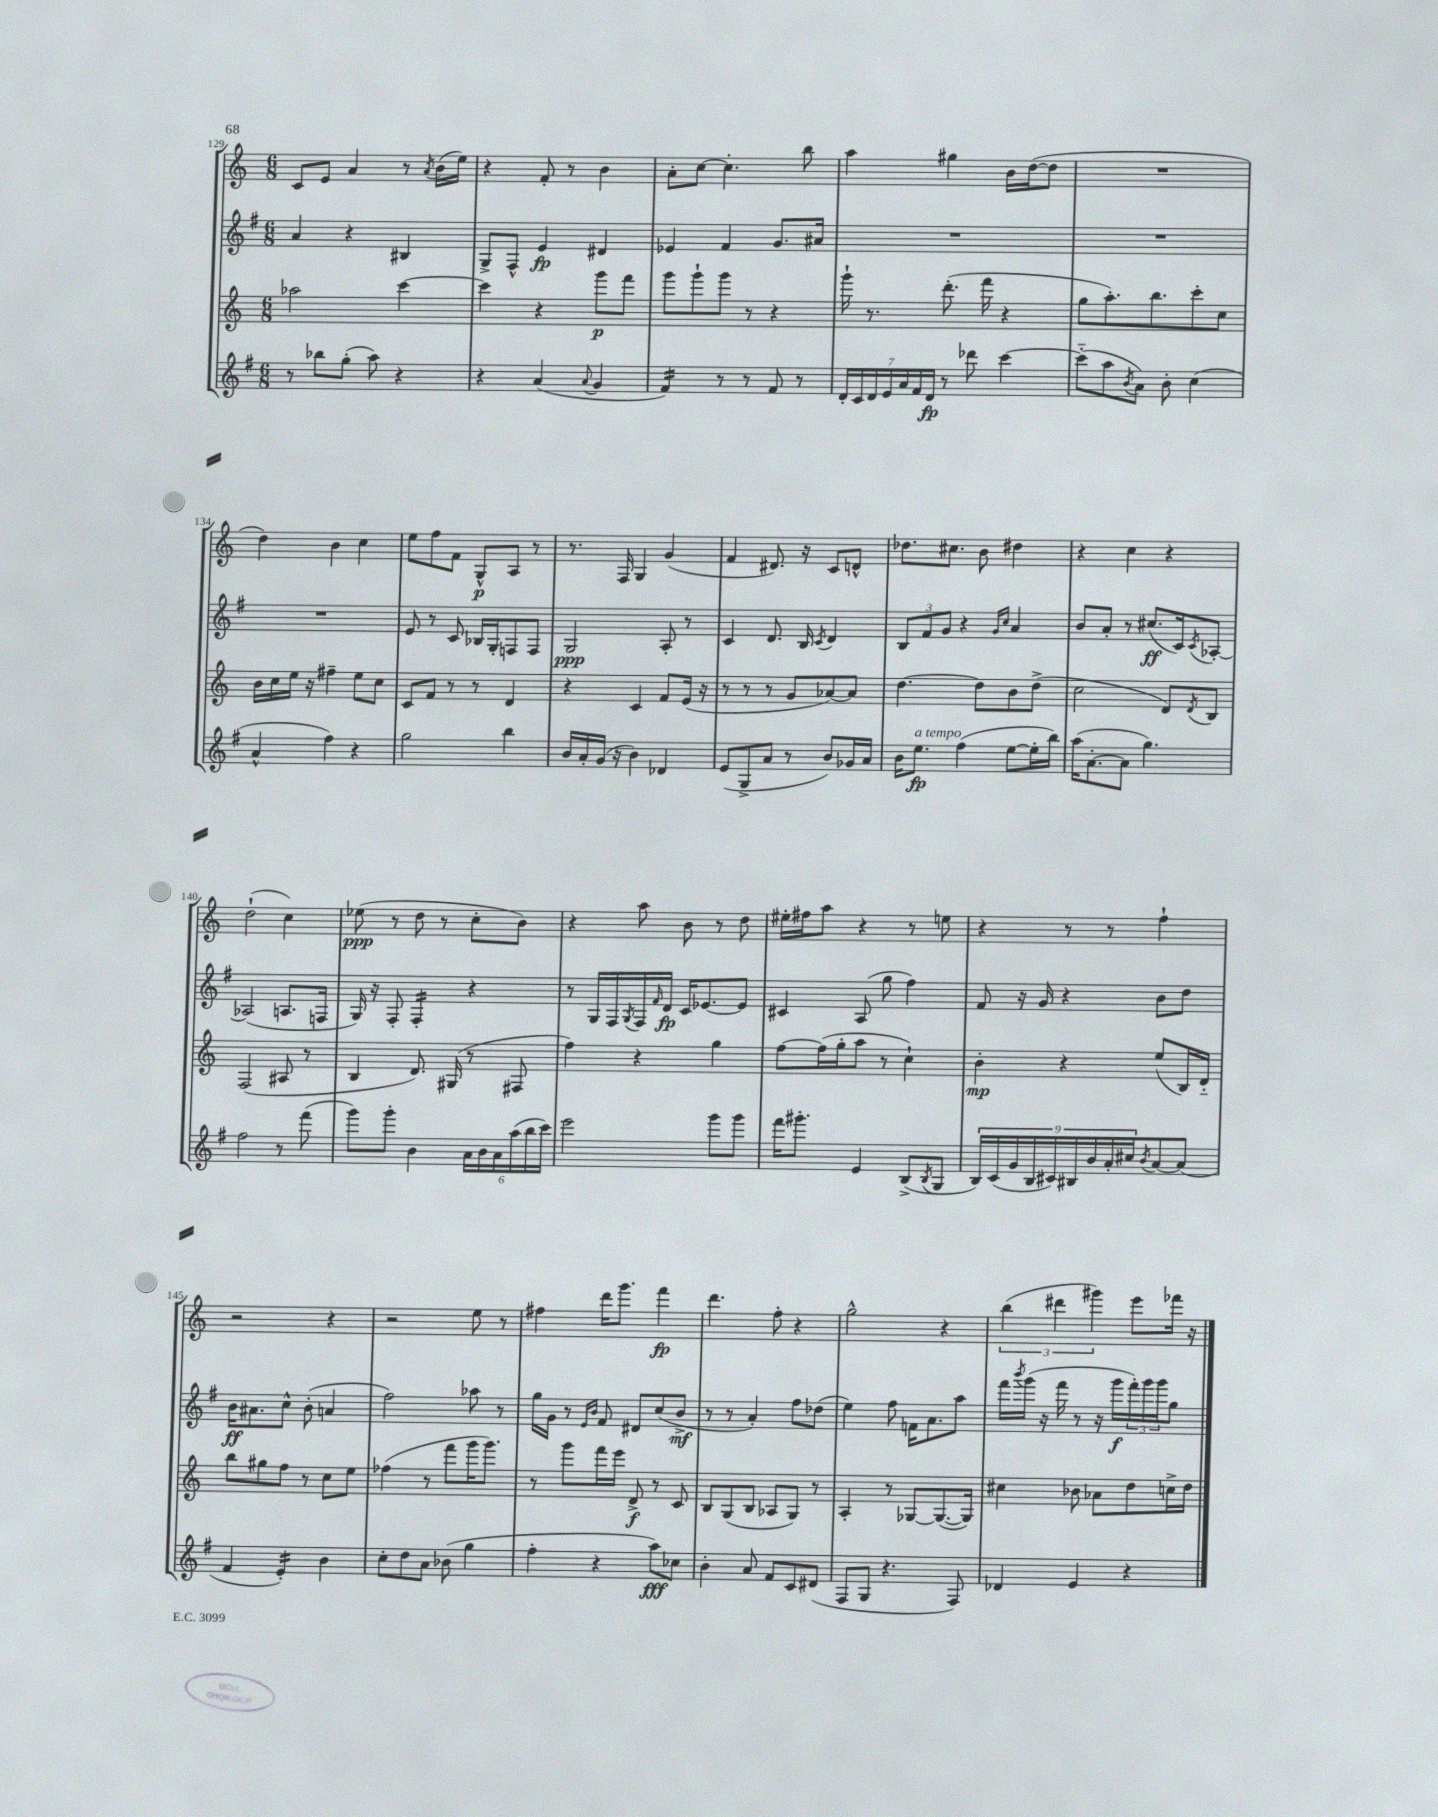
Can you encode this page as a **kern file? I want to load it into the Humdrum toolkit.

**kern	**kern	**kern	**kern
*staff4	*staff3	*staff2	*staff1
*clefG2	*clefG2	*clefG2	*clefG2
*k[f#]	*k[]	*k[f#]	*k[]
*M6/8	*M6/8	*M6/8	*M6/8
8r	2aa-	4a	8c
8bb-	.	.	8e
(8gg'	.	4r	4a
8aa)	.	.	.
4r	[4ccc	4B#	8r
.	.	.	8qa
.	.	.	(16b
.	.	.	16ee)
=	=	=	=
4r	4ccc]	8G^	4r
.	.	8F#^^	.
(4a	4r	4e	8f'
.	.	.	8r
8qqa	.	.	.
4g	8ggg	4d#	4b
.	8fff	.	.
=	=	=	=
4f#)	8ggg	4e-	8a'
.	8ggg`	.	[8cc
8r	8ggg	4f#	4.cc']
8r	8r	.	.
8f#	4r	8.g	.
8r	.	.	8bb
.	.	16a#	.
=	=	=	=
28d'	16ggg`	2.r	4aa
28c	.	.	.
.	8.r	.	.
28d	.	.	.
28e	.	.	.
28a	.	.	.
28f#	.	.	.
28d	.	.	.
8r	(8.ddd'	.	4gg#
8ddd-	.	.	.
.	16fff	.	.
[4ccc	4r	.	16b
.	.	.	([16dd
.	.	.	8dd]
=	=	=	=
(8ccc'~]	8gg	2.r	2.r
8aa	8.aa')	.	.
8qb	.	.	.
8a)	.	.	.
.	8.bb	.	.
8b'	.	.	.
(4cc	8ccc'	.	.
.	8cc	.	.
=	=	=	=
4a^^	16b	2.r	4dd)
.	16cc	.	.
.	16ee	.	.
.	16r	.	.
4ff#)	4ff#~	.	4b
4r	8ee	.	4cc
.	8cc	.	.
=	=	=	=
2gg	8c	8e	8ee
.	8f	8r	8ff
.	8r	8c	8f
.	8r	16B-	8G^^
.	.	16G'	.
4bb	4d	8F	8A
.	.	8F	8r
=	=	=	=
16b	4r	2G	8.r
16a'	.	.	.
(16g	.	.	.
16r	.	.	16F
4b)	4c	.	4G
4d-	8f	8A'	(4g
.	(16e	8r	.
.	16r	.	.
=	=	=	=
(8e	8r	4c	4f
8G^	8r	.	.
8a	8r	8.d	8.d#)
8r	8g	.	.
.	.	16B	16r
.	.	8qc	.
8b)	[8a-)	4d	8c
16g-	8a-]	.	8d^^
16a	.	.	.
=	=	=	=
16b	[4.dd	12B	8.dd-
8.ee	.	.	.
.	.	12f#	.
.	.	12g	.
.	.	.	8.cc#
(4ff#	.	4r	.
.	8dd]	.	8b
.	.	16qqg	.
.	.	16qqcc	.
[8ee	8b	4a	4dd#
16ee']	(8dd^	.	.
16bb)	.	.	.
=	=	=	=
(16aa	2cc	8b	4r
[8.a'	.	.	.
.	.	8a'	.
8a]	.	8r	4cc
4.gg)	.	(8.cc#	.
.	8d)	.	4r
.	.	16c)	.
.	8qd	8qc	.
.	8B	[8A-'	.
=	=	=	=
2ff#	(2F	(2A-]	(2dd`
8r	8A#	8.A	4cc)
(8fff#	8r	.	.
.	.	16F	.
=	=	=	=
8ggg)	4B	16G)	(8ee-
.	.	16r	.
8ggg'	.	8F#'	8r
4b	8.d)	4F#'	8dd
.	.	.	8r
.	(16G#	.	.
24a	8r	4r	8cc'
24b	.	.	.
24a	.	.	.
(24aa	8F#	.	8b)
24bb	.	.	.
24ccc)	.	.	.
=	=	=	=
2eee	4ff)	8r	4r
.	.	16G	.
.	.	16F#	.
.	.	8qG	.
.	4r	16F#	8aa
.	.	16qqf#	.
.	.	16d	.
.	.	16c	8b
.	.	[8.e-	.
8ggg	4gg	.	8r
8ggg	.	8e-]	8dd
=	=	=	=
16fff#	[8ff	4c#	16ee#'
8.ggg#'	.	.	16ff#
.	(16ff]	.	8aa
.	16gg'	.	.
4e	8aa	(8A	4r
.	8r	8gg	.
(8B^	4cc`)	4ff#)	8r
8qB	.	.	.
8G	.	.	8ee
=	=	=	=
18B)	4b'	8f#	4r
(18c	.	.	.
18g	.	.	.
.	.	16r	.
18B	.	.	.
.	.	16g	.
18c#)	.	.	.
.	4r	4r	8r
18B#	.	.	.
18b	.	.	.
.	.	.	8r
18a'	.	.	.
18cc#	.	.	.
8qb	.	.	.
[8a	(8ee	8b	4ff`
(8a]	16B)	8dd	.
.	16d'~	.	.
=	=	=	=
4f#	8bb	16b	2r
.	.	8.a#	.
.	8gg#	.	.
4e')	8ff	8cc^^	.
.	8r	(8b'	.
4b	8cc	4a	4r
.	8ee	.	.
=	=	=	=
8cc'	(4ff-	2ff#)	2r
8dd	.	.	.
8a	8r	.	.
(8b-	8fff	.	.
4gg	16ggg	8aa-	8ee
.	8.ggg)	.	.
.	.	8r	8r
=	=	=	=
4ff#'	8r	16gg	4ff#
.	.	16g	.
.	8ggg	8r	.
.	.	16qqe	.
.	.	16qqb	.
4r	16fff	8f#	16ddd
.	16eee	.	8.ggg
.	8d^	8d#	.
8aa)	8r	(8cc	4fff
8cc-	8c	8b^	.
=	=	=	=
4b'	8B	8r	4.ddd
.	(8G	8r	.
8a	8B	4a')	.
8f#	8A-	.	8ff'
8c	8G)	8ff#	4r
(8d#	8r	(8dd-	.
=	=	=	=
8F#	4A'	4ee)	2gg^^
8G	.	.	.
4.r	8r	8ff#	.
.	[8G-	16f	.
.	.	8.a	.
.	(8.G-_	.	4r
8F#)	.	8aa	.
.	16G-])	.	.
=	=	=	=
4d-	4cc#	16fff#	(6bb
.	.	8qbbb	.
.	.	(16ggg	.
.	.	16r	.
.	.	.	6ddd#
.	.	16fff#	.
4e	8b-	8r	.
.	.	.	6ggg#)
.	8a-	16r	.
.	.	16ggg	.
4r	8dd	24fff#')	8eee
.	.	24ggg	.
.	.	24ggg	.
.	16cc^	8gg	16fff-
.	16dd	.	16r
==	==	==	==
*-	*-	*-	*-
